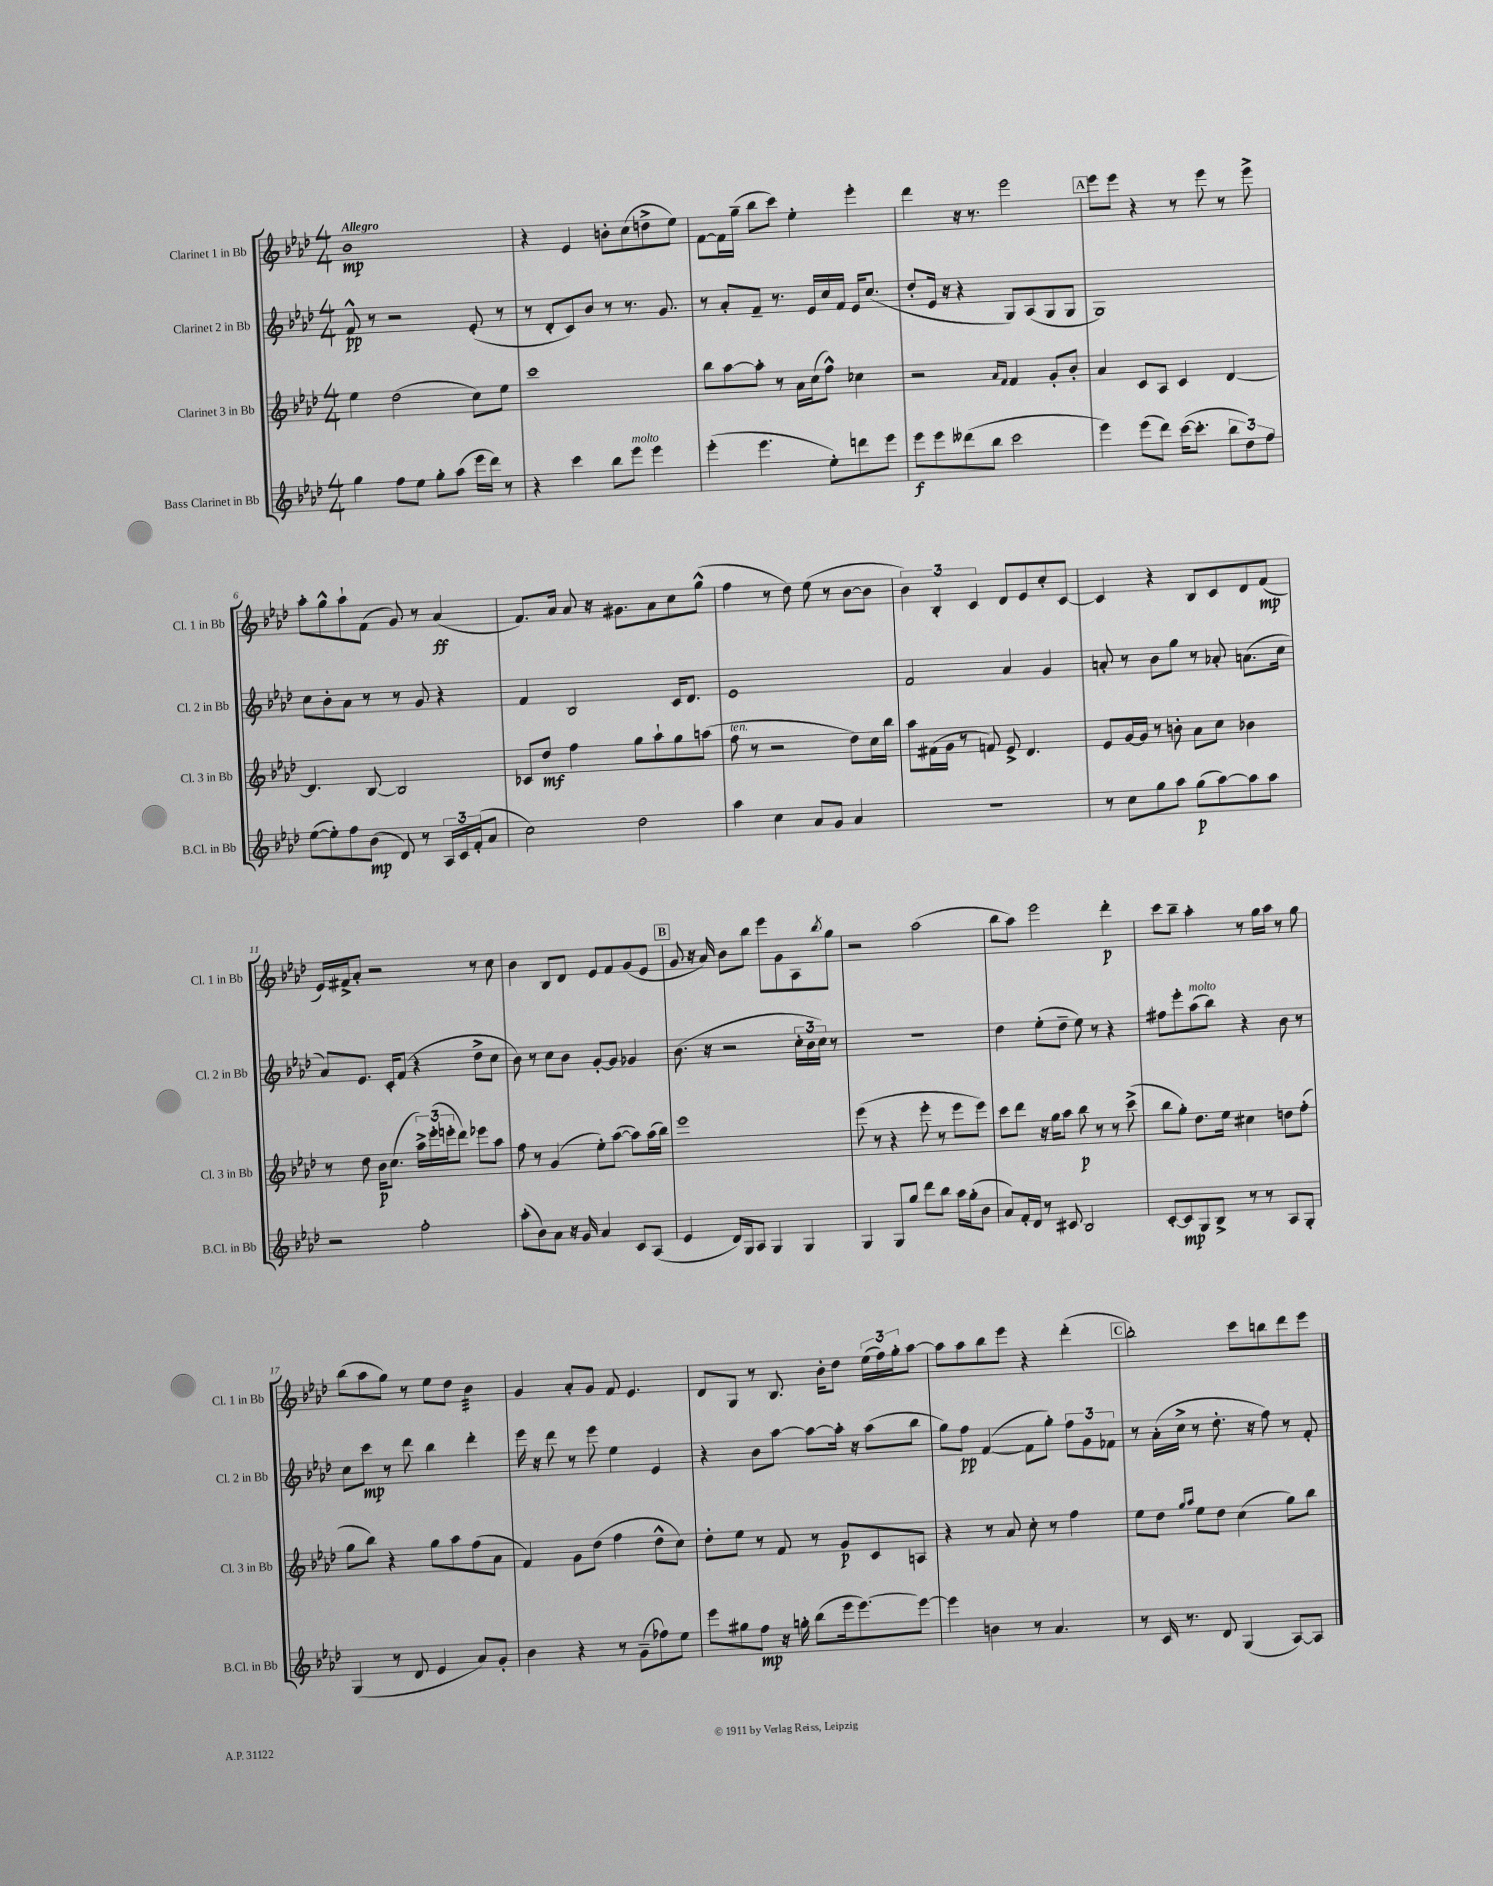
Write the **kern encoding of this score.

**kern	**dynam	**kern	**dynam	**kern	**dynam	**kern	**dynam
*part4	*part4	*part3	*part3	*part2	*part2	*part1	*part1
*staff4	*staff4	*staff3	*staff3	*staff2	*staff2	*staff1	*staff1
*I"Bass Clarinet in Bb	*	*I"Clarinet 3 in Bb	*	*I"Clarinet 2 in Bb	*	*I"Clarinet 1 in Bb	*
*I'B.Cl. in Bb	*	*I'Cl. 3 in Bb	*	*I'Cl. 2 in Bb	*	*I'Cl. 1 in Bb	*
*clefG2	*	*clefG2	*	*clefG2	*	*clefG2	*
*k[b-e-a-d-]	*	*k[b-e-a-d-]	*	*k[b-e-a-d-]	*	*k[b-e-a-d-]	*
*M4/4	*	*M4/4	*	*M4/4	*	*M4/4	*
=1	=1	=1	=1	=1	=1	=1	=1
!	!	!	!	!	!	!LO:TX:a:B:t=Allegro	!
4gg\	.	4ee-\	.	8f^^/	pp	1b-	mp
.	.	.	.	8r	.	.	.
8ff\L	.	(2dd-\	.	2r	.	.	.
8ee-\J	.	.	.	.	.	.	.
8gg'\L	.	.	.	.	.	.	.
(8aa-\J	.	.	.	.	.	.	.
16eee-\LL	.	8cc\L)	.	(8e-'/	.	.	.
16ddd-\JJ)	.	.	.	.	.	.	.
8r	.	8ee-\J	.	8r	.	.	.
=2	=2	=2	=2	=2	=2	=2	=2
4r	.	1ccc	.	8r	.	4r	.
.	.	.	.	8d-'/L	.	.	.
4ccc\	.	.	.	8c/)	.	4e-/	.
.	.	.	.	8b-/J	.	.	.
8bb-\L	.	.	.	8r	.	8bn'\L	.
!LO:TX:a:i:t=molto	!	!	!	!	!	!	!
8eee-\J	.	.	.	8.r	.	(8cc\	.
4eee-\	.	.	.	.	.	8ddn^\	.
.	.	.	.	8.g/	.	.	.
.	.	.	.	.	.	8ee-\J)	.
=3	=3	=3	=3	=3	=3	=3	=3
(4eee-'\	.	8bb-\L	.	8r	.	[8f\L	.
.	.	[8aa-\	.	8a-'/L	.	16f\L]	.
.	.	.	.	.	.	(16gg~\JJ	.
4.eee-\	.	8aa-'\J]	.	8f~/J	.	8bb-\L	.
.	.	8r	.	8.r	.	8ccc\J)	.
.	.	16a-\LL	.	.	.	4ee-'\	.
.	.	(16cc\J	.	16e-/LL	.	.	.
8ee-'\L)	.	8ff^^\J)	.	16cc/	.	.	.
.	.	.	.	16f/JJ	.	.	.
8dddn\	.	4cc-X\	.	16e-/KL	.	4eee-'\	.
.	.	.	.	(8.cc/J	.	.	.
8eee-\J	.	.	.	.	.	.	.
=4	=4	=4	=4	=4	=4	=4	=4
8eee-\L	f	2r	.	8dd-'/L	.	4ddd-\	.
8eee-\	.	.	.	16e-/Jk	.	.	.
.	.	.	.	16r	.	.	.
(8ddd--X\	.	.	.	4r	.	16r	.
.	.	.	.	.	.	8.r	.
8bb-\J	.	.	.	.	.	.	.
.	.	16qqa-/LL	.	.	.	.	.
.	.	16qqf/JJ	.	.	.	.	.
2ccc\	.	4f/	.	8G/L)	.	2eee-\	.
.	.	.	.	(8A-/	.	.	.
.	.	8g'/L	.	8G/	.	.	.
.	.	8b-'/J	.	8G/J	.	.	.
!!LO:REH:place=s1:t=A
=5	=5	=5	=5	=5	=5	=5	=5
4eee-\)	.	4a-/	.	1G)	.	8eee-\L	.
.	.	.	.	.	.	8eee-\J	.
(8eee-\L	.	8c/L	.	.	.	4r	.
8ddd-\J)	.	8A-/J	.	.	.	.	.
([16ccc\KL	.	4c/	.	.	.	8r	.
8.ccc'\J]	.	.	.	.	.	.	.
.	.	.	.	.	.	8eee-\	.
12bb-\L	.	[4d-/	.	.	.	8r	.
12dd-\)	.	.	.	.	.	.	.
.	.	.	.	.	.	8eee-^\	.
12ff\J	.	.	.	.	.	.	.
!!LO:LB:g=z
=6	=6	=6	=6	=6	=6	=6	=6
([8ee-\L	.	4.d-/]	.	8cc\L	.	8aa-'\L	.
8ee-'\])	.	.	.	8b-'\	.	8gg^^\	.
8ff\	.	.	.	8a-\J	.	8aa-`\	.
(8b-\J	mp	[8B-/	.	8r	.	(8f\J	.
8d-/)	.	2B-/]	.	8r	.	8g/)	.
8r	.	.	.	8g/	.	8r	.
24A-/LL	.	.	.	4r	.	(4a-/	ff
24c/	.	.	.	.	.	.	.
(24f'/J	.	.	.	.	.	.	.
8a-/J	.	.	.	.	.	.	.
=7	=7	=7	=7	=7	=7	=7	=7
2cc\)	.	8c-X/L	.	4f/	.	8.f/L)	.
.	.	8dd-/J	mf	.	.	.	.
.	.	.	.	.	.	16a-/Jk	.
.	.	4ff\	.	2B-/	.	8a-/	.
.	.	.	.	.	.	16r	.
.	.	.	.	.	.	8.g#X\L	.
2dd-\	.	8gg\L	.	.	.	.	.
.	.	8aa-`\	.	.	.	8a-\	.
.	.	8gg\	.	16c/KL	.	8cc\	.
.	.	.	.	8.d-/J	.	.	.
.	.	(8aan\J	.	.	.	(8gg^^\J	.
=8	=8	=8	=8	=8	=8	=8	=8
!	!	!LO:TX:a:i:t=ten.	!	!	!	!	!
4aa-\	.	8ff\	.	1e-	.	4ff\	.
.	.	8r	.	.	.	.	.
4cc\	.	2r	.	.	.	8r	.
.	.	.	.	.	.	8dd-\)	.
8a-/L	.	.	.	.	.	(8ee-\	.
8g/J	.	.	.	.	.	8r	.
4a-/	.	8dd-\L)	.	.	.	[8b-\L	.
.	.	16cc\L	.	.	.	8b-\J]	.
.	.	16bb-\JJ	.	.	.	.	.
=9	=9	=9	=9	=9	=9	=9	=9
1r	.	8aa-\L	.	2f/	.	6b-\)	.
.	.	(16f#X\L	.	.	.	.	.
.	.	.	.	.	.	6B-'/	.
.	.	16g\JJ	.	.	.	.	.
.	.	8r	.	.	.	.	.
.	.	.	.	.	.	6c/	.
.	.	8fn/)	.	.	.	.	.
.	.	8e-^/	.	4a-/	.	8d-/L	.
.	.	4.d-/	.	.	.	8e-/	.
.	.	.	.	4g/	.	8cc'/	.
.	.	.	.	.	.	[8c/J	.
=10	=10	=10	=10	=10	=10	=10	=10
8r	.	8e-/L	.	8an'/	.	4c/]	.
8cc\L	.	[16g/L	.	8r	.	.	.
.	.	16g/JJ]	.	.	.	.	.
8gg\	.	8r	.	8b-\L	.	4r	.
8aa-\J	.	8bn'\	.	8gg\J	.	.	.
(8gg\L	p	8a-\L	.	8r	.	8B-/L	.
[8aa-\)	.	8cc\J	.	8a-X'/	.	8c/	.
8aa-\]	.	4b-X\	.	(8.an\L	.	8d-/	.
8aa-\J	.	.	.	.	.	(8f/J	mp
.	.	.	.	16cc\Jk	.	.	.
!!LO:LB:g=z
=11	=11	=11	=11	=11	=11	=11	=11
2r	.	8r	.	8a-/L)	.	16e-/LL)	.
.	.	.	.	.	.	16f#X^/J	.
.	.	8dd-\	.	8.e-/J	.	8a-'/J	.
.	.	16b-\KL	p	.	.	2r	.
.	.	(8.cc\J	.	16c'/KL	.	.	.
.	.	.	.	(8f/J	.	.	.
2ff'\	.	24aa-^\LL)	.	4r	.	.	.
.	.	(24eee-'\	.	.	.	.	.
.	.	24eeen'\J	.	.	.	.	.
.	.	8ddd-\J)	.	.	.	.	.
.	.	8eee-X\L	.	8dd-^\L	.	8r	.
.	.	8aa-\J	.	8cc\J	.	8cc\	.
=12	=12	=12	=12	=12	=12	=12	=12
(8aa-'\L	.	8ff\	.	8b-\)	.	4b-\	.
8b-\)	.	8r	.	8r	.	.	.
8a-\J	.	(4g/	.	8cc\L	.	8B-/L	.
16r	.	.	.	8b-\J	.	8d-/J	.
16g/	.	.	.	.	.	.	.
4a-/	.	8ee-'\L)	.	[8g'/L	.	8e-/L	.
.	.	([8aa-\J	.	8g/J]	.	8f/	.
8c/L	.	8aa-\L])	.	4g-X/	.	(8g/	.
(8A-/J	.	(16aa-\L	.	.	.	8e-/J	.
.	.	16bb-\JJ)	.	.	.	.	.
!!LO:REH:place=s1:t=B
=13	=13	=13	=13	=13	=13	=13	=13
4e-/	.	1eee-	.	(8.b-\	.	8g/	.
.	.	.	.	.	.	16r	.
.	.	.	.	16r	.	16a-/)	.
16d-/LL)	.	.	.	2r	.	8b-\L	.
16G/J	.	.	.	.	.	.	.
8A-/J	.	.	.	.	.	8bb-\J	.
4G/	.	.	.	.	.	8eee-\L	.
.	.	.	.	.	.	8g\	.
4G/	.	.	.	24cc'\LL	.	8A-\	.
.	.	.	.	24b-\	.	.	.
.	.	.	.	24cc\JJ)	.	.	.
.	.	.	.	.	.	8qbb-/	.
.	.	.	.	8r	.	8gg\J	.
=14	=14	=14	=14	=14	=14	=14	=14
4G/	.	(8eee-\	.	1r	.	2r	.
.	.	8r	.	.	.	.	.
8G/L	.	4r	.	.	.	.	.
8gg/J	.	.	.	.	.	.	.
8ddd-\L	.	8eee-'\	.	.	.	(2aa-\	.
8bb-\J	.	8r	.	.	.	.	.
16aa-\LL	.	8eee-\L	.	.	.	.	.
(16gg'\J	.	.	.	.	.	.	.
8b-\J	.	8eee-\J)	.	.	.	.	.
=15	=15	=15	=15	=15	=15	=15	=15
8a-/L)	.	8ccc\L	.	4dd-\	.	8bb-\L	.
16f'/L	.	8ddd-\J	.	.	.	8aa-\J)	.
16d-/JJ	.	.	.	.	.	.	.
8r	.	16r	.	(8ee-'\L	.	2eee-\	.
.	.	16gg\KL	.	.	.	.	.
8c#X/	.	8aa-\J	.	8dd-~\J	.	.	.
2B-/	.	8bb-\	p	8ee-\)	.	.	.
.	.	8r	.	8r	.	.	.
.	.	8r	.	4r	.	4ddd-'\	p
.	.	(8ccc^\	.	.	.	.	.
=16	=16	=16	=16	=16	=16	=16	=16
[8c'/L	.	8bb-\L	.	8ff#X\L	.	8ccc\L	.
8c/]	mp	8gg'\J)	.	8eee-'\	.	8bb-~\J	.
!	!	!	!	!LO:TX:a:i:t=molto	!	!	!
8G/	.	8.dd-\L	.	(8aa-\	.	4aa-'\	.
8B-^/J	.	.	.	8bb-\J)	.	.	.
.	.	16ee-\Jk	.	.	.	.	.
8r	.	4cc#X\	.	4r	.	8r	.
8r	.	.	.	.	.	16gg\LL	.
.	.	.	.	.	.	16aa-\JJ	.
8A-/L	.	8ddn\L	.	8b-\	.	8r	.
8G'/J	.	(8ff'\J	.	8r	.	8gg\	.
!!LO:LB:g=z
=17	=17	=17	=17	=17	=17	=17	=17
(4G/	.	8gg\L	.	8cc\L	.	(8bb-\L	.
.	.	8bb-\J)	.	8ccc\J	mp	8aa-\	.
8r	.	4r	.	8r	.	8gg\J)	.
8d-/	.	.	.	8ddd-\	.	8r	.
4e-/	.	8gg\L	.	4bb-\	.	8ee-\L	.
.	.	8aa-\	.	.	.	8dd-\J	.
*	*	*	*	*	*	*tremolo	*
8a-/L)	.	(8ff\	.	4ddd-'\	.	32b-\LLL	.
.	.	.	.	.	.	32b-\	.
.	.	.	.	.	.	32b-\	.
.	.	.	.	.	.	32b-\	.
8g'/J	.	8a-\J	.	.	.	32b-\	.
.	.	.	.	.	.	32b-\	.
.	.	.	.	.	.	32b-\	.
.	.	.	.	.	.	32b-\JJJ	.
*	*	*	*	*	*	*Xtremolo	*
=18	=18	=18	=18	=18	=18	=18	=18
4b-\	.	4f/)	.	16eee-\	.	4g/	.
.	.	.	.	16r	.	.	.
.	.	.	.	8ddd-\	.	.	.
4r	.	8g\L	.	8r	.	8a-'/L	.
.	.	(8dd-\J	.	8eee-\	.	8g/J	.
8r	.	4ff\	.	4ee-\	.	8f/	.
(8g~\L	.	.	.	.	.	4.e-/	.
8ff-X\)	.	8dd-^^\L	.	4e-/	.	.	.
8ee-\J	.	8cc\J)	.	.	.	.	.
=19	=19	=19	=19	=19	=19	=19	=19
8eee-\L	.	8dd-'\L	.	4r	.	8d-/L	.
8gg#X\	.	8ee-\J	.	.	.	8G/J	.
8ff\J	mp	8r	.	8b-\L	.	8r	.
16r	.	8f/	.	[8aa-\J	.	8.B-/	.
16ggn'\	.	.	.	.	.	.	.
(8bb-\L	.	8r	.	8aa-\L_	.	.	.
.	.	.	.	.	.	16b-'\KL	.
16eee-\k	.	8g/L	p	16aa-'\Jk]	.	8dd-\J	.
[8.eee-\)	.	.	.	16r	.	.	.
.	.	8c/	.	(8aa-\L	.	(24ee-\LL	.
.	.	.	.	.	.	24ff\)	.
.	.	.	.	.	.	24gg'\J	.
8eee-\J_	.	8An/J	.	8bb-\J	.	[8aa-\J	.
=20	=20	=20	=20	=20	=20	=20	=20
4eee-\]	.	4r	.	8gg\L)	.	8aa-\L]	.
.	.	.	.	8ff\J	pp	8aa-\	.
4bn\	.	8r	.	([4f/	.	8bb-\	.
.	.	8a-/	.	.	.	8eee-\J	.
8r	.	8cc'\	.	8f\L]	.	4r	.
4.a-/	.	8r	.	8gg'\J)	.	.	.
.	.	4ff\	.	12ff\L	.	(4ddd-'\	.
.	.	.	.	12g\	.	.	.
.	.	.	.	12f-X\J	.	.	.
!!LO:REH:place=s1:t=C
=21	=21	=21	=21	=21	=21	=21	=21
8r	.	8ee-\L	.	8r	.	2bb-'\)	.
16c/	.	8dd-\J	.	(16a-'\LL	.	.	.
8.r	.	.	.	16cc^\JJ	.	.	.
.	.	16qqgg/LL	.	.	.	.	.
.	.	16qqaa-/JJ	.	.	.	.	.
.	.	8ee-\L	.	8r	.	.	.
8d-/	.	8dd-\J	.	8.dd-'\	.	.	.
(4G/	.	(4cc\	.	.	.	8ccc\L	.
.	.	.	.	16r	.	.	.
.	.	.	.	8ff\)	.	8bbn\	.
[8A-/L)	.	8gg\L)	.	8r	.	8ddd-\	.
8A-/J]	.	8bb-\J	.	8f'/	.	8eee-\J	.
==	==	==	==	==	==	==	==
*-	*-	*-	*-	*-	*-	*-	*-
